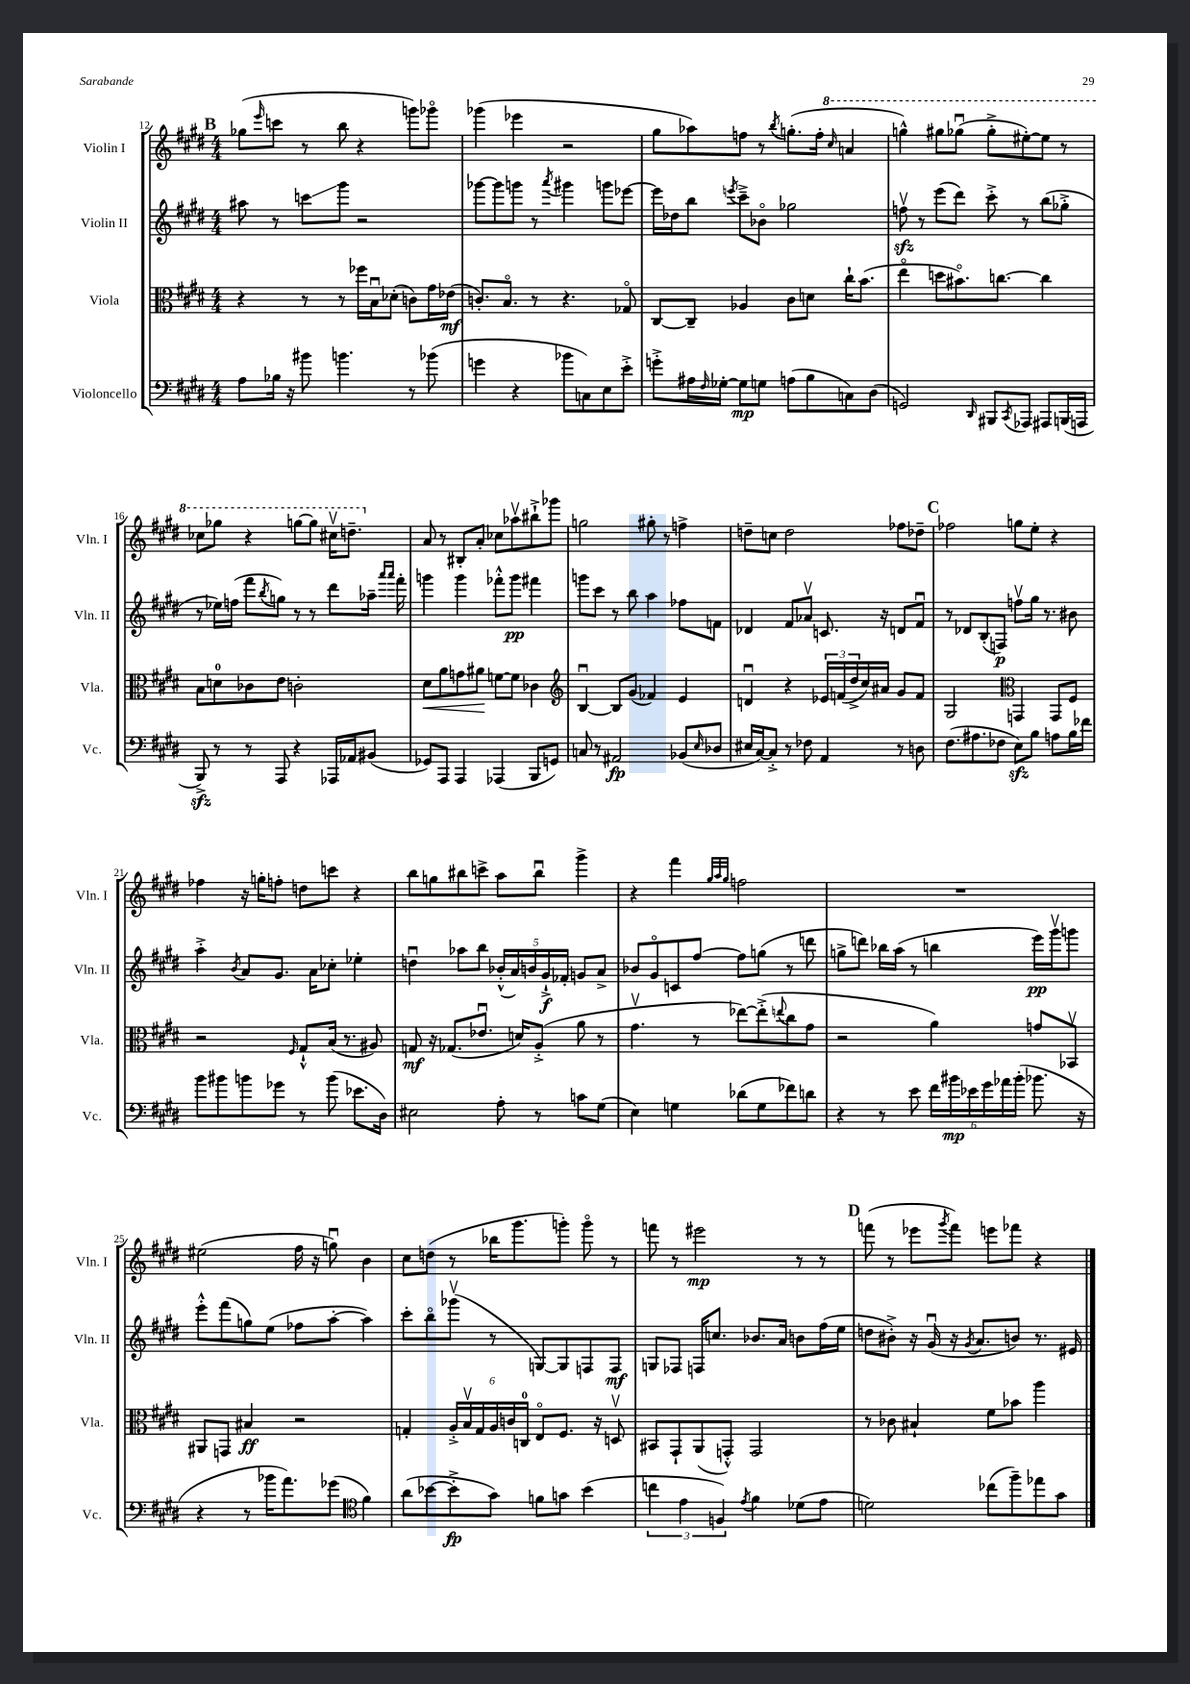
<<
\new StaffGroup <<
\new Staff = "s0" \with { instrumentName = "Violin I" shortInstrumentName = "Vln. I" } {
    \clef treble \key e \major \numericTimeSignature \time 4/4
    \mark \markup { \bold "B" } ges''8( \grace { e'''16 } c'''8 r8 b''8 r4 g'''8) ges'''8\flageolet |
    ges'''4( ees'''4 r2 |
    gis''8 aes''8) f''8 r8 \acciaccatura { b''8 } g''8.-.( f''16-. \ottava #1 \grace { cis'''16 } a''4 |
    g'''4-^) gis'''8 ges'''8\downbow( ges'''8-.-> eis'''8~-.) eis'''8 r8 |
    ces'''8 ges'''8 r4 g'''8~ g'''8 cis'''16\upbow d'''8.-- \ottava #0 |
    a'8 r8 bis8-. a'8-. ces''8 aes''8\upbow bis''8-!-> ges'''8 |
    g''2 gis''8-. r8 f''4-> |
    d''8-- c''8 d''2 fes''8 des''8-- |
    \mark \markup { \bold "C" } fes''2 g''8 e''8-. r4 |
    fes''4 r16 g''16-. f''8-. d''8 c'''8 r4 |
    b''8 g''8 bis''8 c'''8-> a''8 bis''8\downbow gis'''4-> |
    r4 fis'''4 \grace { gis''32 a''32 gis''32 } f''2 |
    R1 |
    eis''2( fis''16 r16 g''8\downbow) b'4 |
    cis''8 d''8( r8 bes''16 gis'''8. g'''8-.) g'''8\flageolet r8 |
    f'''8 r8 eis'''2\mp r8 r8 |
    \mark \markup { \bold "D" } f'''8( r8 ees'''8 \acciaccatura { gis'''8 } f'''8) e'''8 fes'''8 r4 \bar "|." |
}
\new Staff = "s1" \with { instrumentName = "Violin II" shortInstrumentName = "Vln. II" } {
    \clef treble \key e \major \numericTimeSignature \time 4/4
    \mark \markup { \bold "B" } ais''8 r8 c'''8\glissando gis'''8 r2 |
    ges'''8~ ges'''8 g'''8 r8 \acciaccatura { a'''8 } gis'''4 g'''8 ees'''8~ |
    ees'''16 des''16 b''8 \acciaccatura { e'''8 } cis'''8---> bes'8\flageolet ges''2 |
    f''8\upbow\sfz r8 e'''8( dis'''8) cis'''8-.-> r8 b''8( ges''8-.-> |
    r8 ees''16) f''16( fis'''8 \acciaccatura { b''8 } g''8) r8 r8 dis'''8 aes''16-- \grace { a'''16 a'''16 } fis'''16-. |
    g'''4 g'''4 fes'''8-.-^ g'''8\pp fis'''4 |
    g'''8 cis'''8 r8 b''8 a''4 fes''8 f'8 |
    des'4 fis'8 aes'8\upbow c'8. r16 d'8 fis'8\downbow |
    \mark \markup { \bold "C" } r8 des'8 b8-.( f8\p) f''8\upbow gis''16 r8. bis'8 |
    a''4-.-> \acciaccatura { b'8 } a'8 gis'8. a'16 ces''8-. ees''4-. |
    d''4\downbow aes''8 b''8 \tuplet 5/4 { bes'16-.-^( a'16) b'16 gis'16-!->\f fes'16-. } g'8 a'8-> |
    bes'8 gis'8\flageolet c'8 fis''8~ fis''8 g''8( r8 d'''8 |
    g''8-> d'''8) bes''16 a''16( r8 b''4 e'''16\pp) gis'''16\upbow g'''8 |
    e'''8-.-^ fis'''8( g''8) e''8( fes''8 a''8~-. a''4) |
    cis'''8-. b''8\flageolet ges'''8\upbow( r8 g8~) g8 f8 f8\mf |
    g8 fes8 f16 c''8. bes'8. a'16 b'8 fis''16( e''16 |
    \mark \markup { \bold "D" } d''8 bis'8-.->) r16 gis'16\downbow( r16 \acciaccatura { gis'8 } a'8. b'8) r8. eis'16 \bar "|." |
}
\new Staff = "s2" \with { instrumentName = "Viola" shortInstrumentName = "Vla." } {
    \clef alto \key e \major \numericTimeSignature \time 4/4
    \mark \markup { \bold "B" } r4 r8 r8 fes''16 b16\downbow des'8-.( c'8) gis'16 ees'16\mf( |
    c'8.-.) b8.\flageolet r8 r4. ges8\flageolet |
    cis8~ cis8-- aes4 cis'8 d'8 cis''16-! b'8.( |
    e''4\flageolet d''8 bis'8.\flageolet) c''8.~ c''4 |
    b8 d'8-0 ces'8 e'8 c'2-. |
    dis'8\< a'8 g'8 ais'8\! f'8~ f'8 ces'4 |
    \clef treble b4~\downbow b8 gis'8( fes'4) e'4 |
    d'4\downbow r4 \tuplet 3/2 { ees'16 f'16( dis''16-> } cis''16) ais'16 gis'8 f'8 |
    \mark \markup { \bold "C" } gis2 \clef alto g,4 g,8 fis8 |
    r2 \grace { fis16 } gis8-!-^ b16( r8. ais8) |
    g8\mf r16 ges8.( ees'8.\downbow d'16) a8-.->( a'8 r8 |
    gis'4.\upbow r8 ees''8~) ees''8-.->( \appoggiatura { e''8 } cis''8 gis'8 |
    r2 a'4) g'8 bes,8\upbow |
    ais,8 g,8 bis4\ff r2 |
    g4-. \tuplet 6/4 { a16-.-> b16\upbow g16 a16 c'16 c16-0 } e8\flageolet fis8. r16 d8\upbow |
    bis,8 gis,8-! a,8( g,8-.-^) g,2 |
    \mark \markup { \bold "D" } r8 ces'8 bis4-! fis'8 bes'8 a''4 \bar "|." |
}
\new Staff = "s3" \with { instrumentName = "Violoncello" shortInstrumentName = "Vc." } {
    \clef bass \key e \major \numericTimeSignature \time 4/4
    \mark \markup { \bold "B" } a8 bes16 r16 bis'8 b'4. r8 bes'8( |
    g'4 r4 bes'8 c8) e8 e'8-.-> |
    g'8-.-> ais16 \grace { fis16 } ges16~-. ges8\mp g8 a8( b8 c8) dis8( |
    g,2) \grace { dis,16 } bis,,8 \acciaccatura { cis,8 } aes,,8 ais,,8 b,,16( a,,16 |
    b,,8->\sfz) r8 r8 a,,8 r4 aes,,16 aes,16 bis,8( |
    ges,8) a,,8 a,,4 aes,,4( b,,8 g,8) |
    c8 r8 ais,2\fp bes,8( \grace { e16 } des8 |
    eis16 cis16~) cis8-.-> r8 fes8 a,4 r8 d8 |
    \mark \markup { \bold "C" } fis8.( ais8. fes8 e8\sfz) b8 a8 b16 fes'16 |
    b'8 bis'8 b'8 ges'8 r8 b'8( ees'8. dis16) |
    eis2 a8-. r8 c'8 gis8( |
    e4) g4 des'8( g8 fes'8) d'8 |
    r4 r8 e'8 \tuplet 6/4 { fis'16 bis'16\mp ees'16 gis'16 aes'16 bis'16-.( } bes'8. r16 |
    r4 r8 bes'16 a'8.) ges'8( \clef tenor fis'4) |
    a'8( bes'8~ bes'8-.->\fp gis'8) f'8 g'8 bes'4( |
    \tuplet 3/2 { c''4 e'4 f4) } \acciaccatura { e'8 } fis'4 des'8( e'8 |
    \mark \markup { \bold "D" } d'2) ces''8( fis''8--) ees''8 gis'8 \bar "|." |
}
>>
>>
\layout { \context { \Score currentBarNumber = #12 } }
